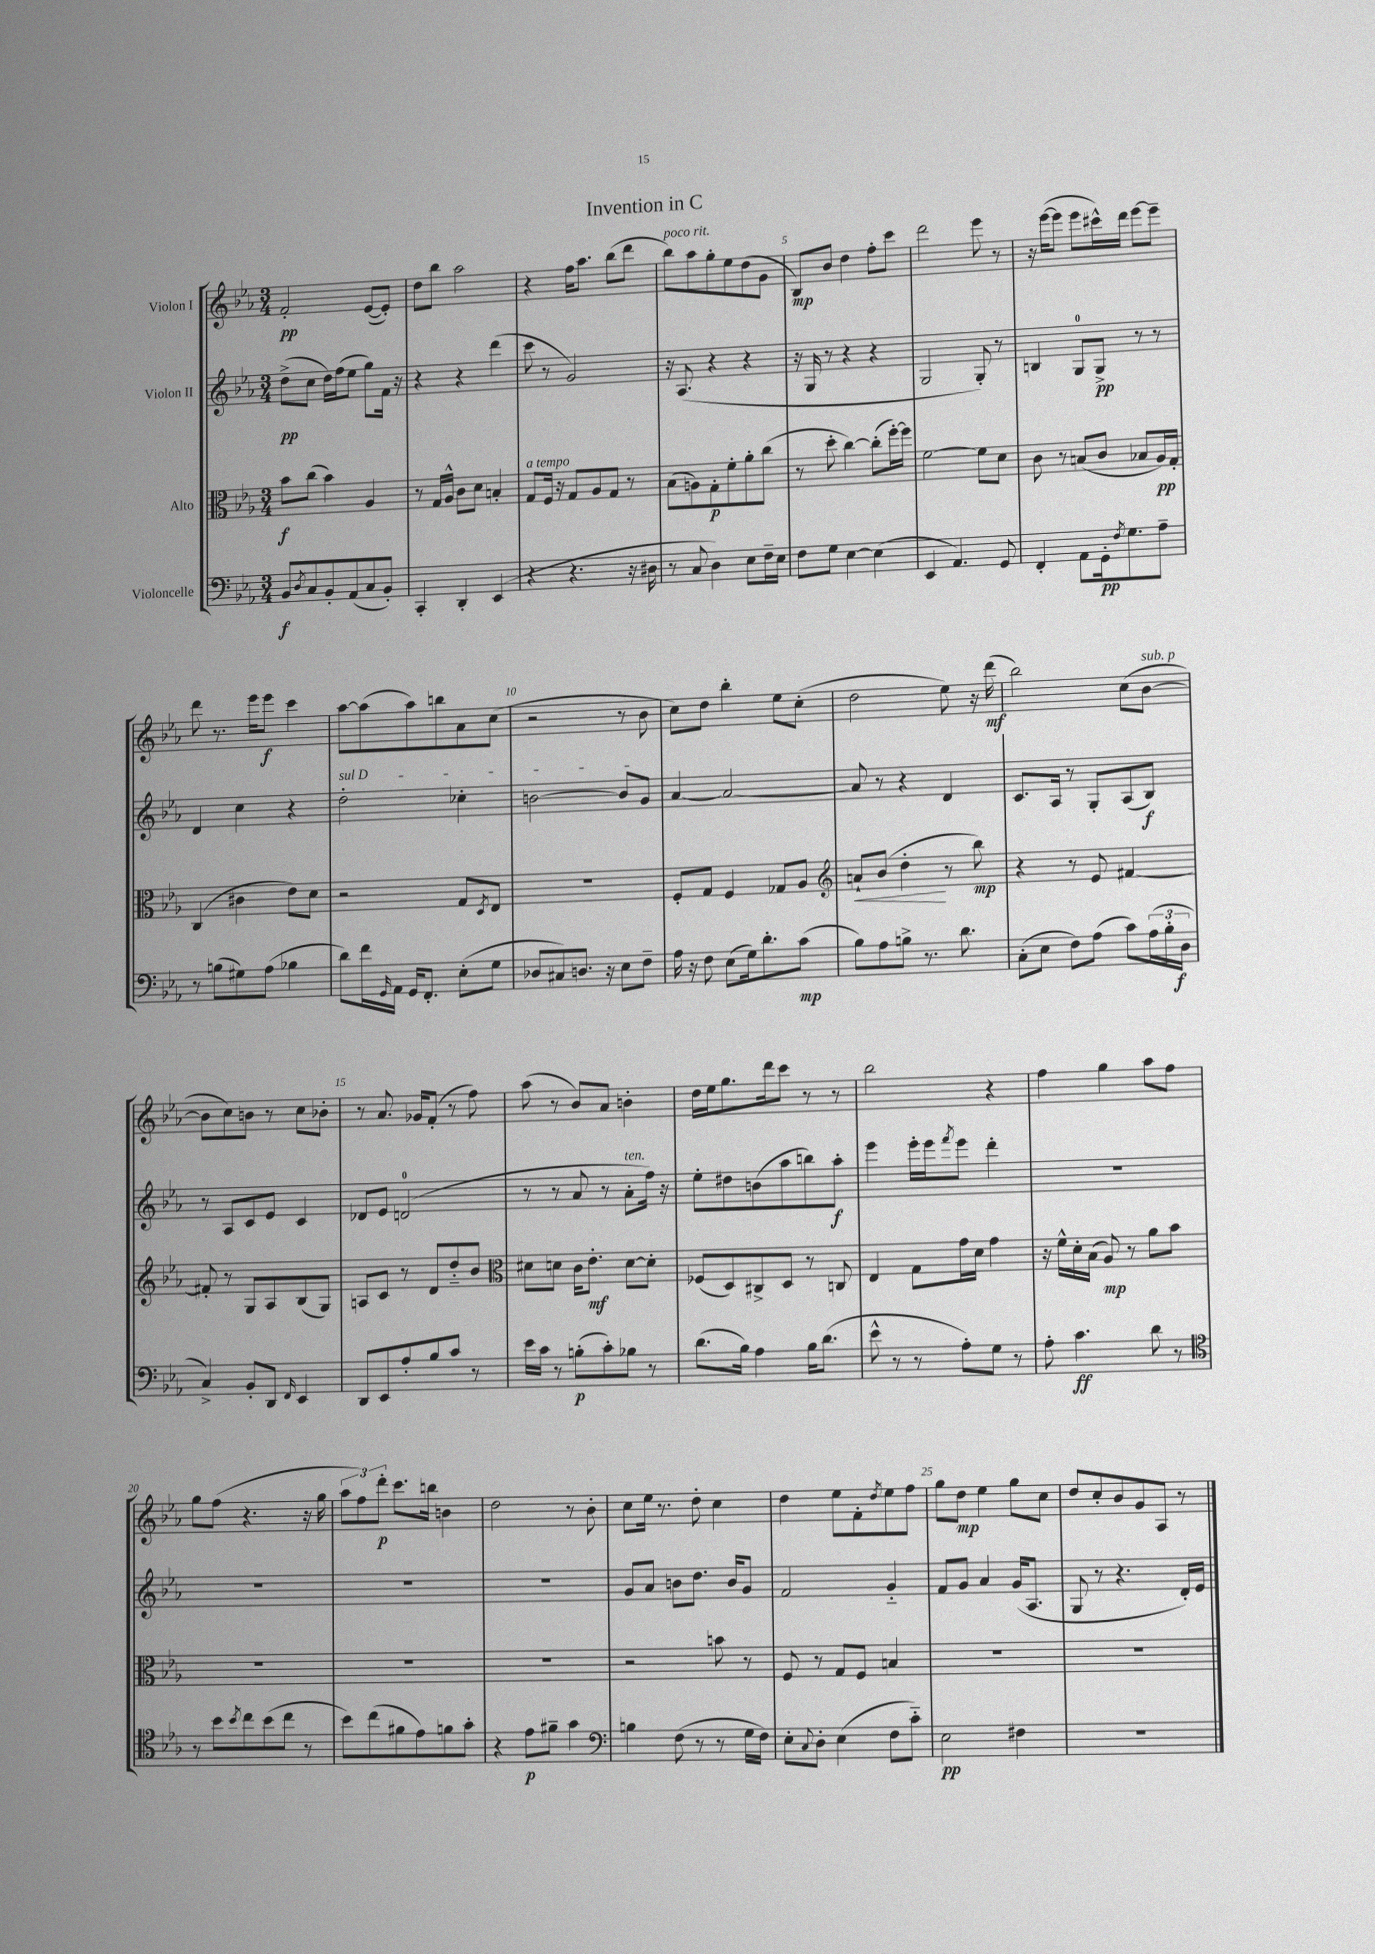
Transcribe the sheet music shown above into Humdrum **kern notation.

**kern	**dynam	**kern	**dynam	**kern	**dynam	**kern	**dynam
*part4	*part4	*part3	*part3	*part2	*part2	*part1	*part1
*staff4	*staff4	*staff3	*staff3	*staff2	*staff2	*staff1	*staff1
*I"Violoncelle	*	*I"Alto	*	*I"Violon II	*	*I"Violon I	*
*clefF4	*	*clefC3	*	*clefG2	*	*clefG2	*
*k[b-e-a-]	*	*k[b-e-a-]	*	*k[b-e-a-]	*	*k[b-e-a-]	*
*M3/4	*	*M3/4	*	*M3/4	*	*M3/4	*
=1	=1	=1	=1	=1	=1	=1	=1
8BB-/L	f	8b-\L	f	(8dd^\L	pp	2f'/	pp
8qD/	.	.	.	.	.	.	.
8C/	.	(8cc\J	.	8cc\J	.	.	.
8BB-'/	.	4b-\)	.	16dd\LL)	.	.	.
.	.	.	.	(16ff\J	.	.	.
(8AA-/	.	.	.	8ee-\J	.	.	.
8C/	.	4A-/	.	8gg\L)	.	([8e-/L	.
8BB-'/J)	.	.	.	16f\Jk	.	8e-'/J])	.
.	.	.	.	16r	.	.	.
=2	=2	=2	=2	=2	=2	=2	=2
4CC'/	.	8r	.	4r	.	8dd\L	.
.	.	16G/LL	.	.	.	8bb-\J	.
.	.	16A-^^/JJ	.	.	.	.	.
4DD'/	.	8c\L	.	4r	.	2aa-\	.
.	.	8d\J	.	.	.	.	.
(4EE-/	.	4Bn'/	.	(4ddd\	.	.	.
=3	=3	=3	=3	=3	=3	=3	=3
!	!	!LO:TX:a:i:t=a tempo	!	!	!	!	!
4r	.	8G/L	.	8ccc\	.	4r	.
.	.	16F/Jk	.	8r	.	.	.
.	.	16r	.	.	.	.	.
4.r	.	8G/L	.	2g/)	.	16ff\KL	.
.	.	.	.	.	.	8.aa-\J	.
.	.	8A-/	.	.	.	.	.
.	.	8G/J	.	.	.	(8bb-\L	.
16r	.	8r	.	.	.	8ddd\J	.
16D#X\	.	.	.	.	.	.	.
=4	=4	=4	=4	=4	=4	=4	=4
!	!	!	!	!	!	!LO:TX:a:i:t=poco rit.	!
8r	.	(8B-\L	.	16r	.	8bb-\L)	.
.	.	.	.	(8.A-/	.	.	.
8C/	.	8An\)	.	.	.	8aa-\	.
4D\)	.	8G'\	p	4r	.	8gg'\	.
.	.	8f'\	.	.	.	8ee-\	.
8E-\L	.	8a-'\	.	4r	.	(8dd\	.
16F~\L	.	(8cc\J	.	.	.	8g\J	.
16E-\JJ	.	.	.	.	.	.	.
=5	=5	=5	=5	=5	=5	=5	=5
8F\L	.	8r	.	16r	.	8B-/L)	mp
.	.	.	.	16G/	.	.	.
8G\J	.	8dd'\	.	8r	.	8b-/J	.
[4E-\	.	[4cc\)	.	4r	.	4dd\	.
(4E-\]	.	(8cc'\L]	.	4r	.	8ff'\L	.
.	.	[16ff'\L)	.	.	.	8ccc\J	.
.	.	16ff\JJ]	.	.	.	.	.
=6	=6	=6	=6	=6	=6	=6	=6
4EE-/	.	[2f\	.	2G/	.	2ddd\	.
4.AA-/)	.	.	.	.	.	.	.
.	.	8f\L]	.	8G'/)	.	8eee-\	.
8GG/	.	8d\J	.	8r	.	8r	.
=7	=7	=7	=7	=7	=7	=7	=7
4FF'/	.	8c\	.	4Bn/	.	16r	.
.	.	.	.	.	.	([16eee-\KL	.
.	.	8r	.	.	.	8eee-\J]	.
8AA-\L	.	(8Bn/L	.	8G/L	.	8eee-\L	.
16GG'\k	pp	8c/J	.	8G^/J	pp	16ccc#X^^\L)	.
8qF/	.	.	.	.	.	.	.
8.G\	.	.	.	.	.	16ddd\JJ	.
.	.	8B-X/L	.	8r	.	[8eee-\L	.
8A-~\J	.	16A-/L)	pp	8r	.	8eee-~\J]	.
.	.	16G'/JJ	.	.	.	.	.
!!LO:LB:g=z
=8	=8	=8	=8	=8	=8	=8	=8
8r	.	(4C/	.	4d/	.	8ddd\	.
(8Bn\L	.	.	.	.	.	8.r	.
8G#X\)	.	4c#X\	.	4cc\	.	.	.
.	.	.	.	.	.	16eee-\KL	.
(8A-\J	.	.	.	.	.	8eee-\J	f
4B-X\	.	8e-\L)	.	4r	.	4ccc\	.
.	.	8d\J	.	.	.	.	.
=9	=9	=9	=9	=9	=9	=9	=9
!	!	!	!	!LO:TX:a:i:t=sul D	!	!	!
8d\L)	.	2r	.	2dd'\	.	[8aa-\L	.
16f\L	.	.	.	.	.	(8aa-\]	.
16qqGG/	.	.	.	.	.	.	.
16AA-\JJ	.	.	.	.	.	.	.
16GG/KL	.	.	.	.	.	8aa-\)	.
8.FF'/J	.	.	.	.	.	.	.
.	.	.	.	.	.	8bbn\	.
(8E-'\L	.	8G/L	.	4cc-X'\	.	8a-\	.
.	.	8qD/	.	.	.	.	.
8G\J	.	8E-/J	.	.	.	(8cc\J	.
=10	=10	=10	=10	=10	=10	=10	=10
8D-X/L	.	2.r	.	[2bn\	.	2r	.
8C#X/)	.	.	.	.	.	.	.
8.Dn/J	.	.	.	.	.	.	.
16r	.	.	.	.	.	.	.
8E-\L	.	.	.	8b/L]	.	8r	.
8F~\J	.	.	.	8g/J	.	8b-\	.
=11	=11	=11	=11	=11	=11	=11	=11
16A-\	.	8F'/L	.	[4a-/	.	8cc\L)	.
16r	.	.	.	.	.	.	.
8F\	.	8G/J	.	.	.	8dd\J	.
(8E-\L	.	4F/	.	2a-/_	.	4bb-'\	.
16G\k)	.	.	.	.	.	.	.
8.d'\	.	.	.	.	.	.	.
.	.	8G-X/L	.	.	.	8ee-\L	.
(8c\J	mp	8A-/J	.	.	.	(8cc'\J	.
=12	=12	=12	=12	=12	=12	=12	=12
*	*	*clefG2	*	*	*	*	*
!	!	!	!LO:HP:b	!	!	!	!
8B-\L)	.	8an`/L	<	8a-/]	.	2dd\	.
8A-\	.	(8b-/J	.	8r	.	.	.
8Bn^\J	.	4dd'\	.	4r	.	.	.
8.r	.	.	.	.	.	.	.
.	.	8r	[	4d/	.	8ee-\)	.
8.d\	.	.	.	.	.	.	.
.	.	8bb-\)	mp	.	.	16r	.
.	.	.	.	.	.	(16ddd\	mf
=13	=13	=13	=13	=13	=13	=13	=13
(8C'\L	.	4r	.	8.c/L	.	2bb-\)	.
8E-\J	.	.	.	.	.	.	.
.	.	.	.	16A-/Jk	.	.	.
8F\L)	.	8r	.	8r	.	.	.
(8A-\J	.	8e-/	.	8G'/L	.	.	.
8c\L)	.	[4f#X/	.	(8A-/	.	(8cc\L	.
!	!	!	!	!	!	!LO:TX:a:i:t=sub. p	!
(24A-\L	.	.	.	8B-/J)	f	[8b-\J	.
24B-'\	.	.	.	.	.	.	.
24D\JJ	f	.	.	.	.	.	.
!!LO:LB:g=z
=14	=14	=14	=14	=14	=14	=14	=14
4C^/)	.	8f#X'/]	.	8r	.	8b-\L]	.
.	.	8r	.	8A-/L	.	8cc\)	.
8BB-'/L	.	8G/L	.	8c/	.	8bn\J	.
8DD/J	.	8A-/	.	8e-/J	.	8r	.
16qqFF/	.	.	.	.	.	.	.
4EE-/	.	(8B-/	.	4c/	.	8cc\L	.
.	.	8G/J)	.	.	.	8b-X'\J	.
=15	=15	=15	=15	=15	=15	=15	=15
8DD/L	.	8An/L	.	8d-X/L	.	8r	.
8EE-/	.	8c/J	.	8e-/J	.	8.a-/	.
8A-'/	.	8r	.	(2dn/	.	.	.
.	.	.	.	.	.	16g-X/KL	.
8B-/	.	8d/L	.	.	.	(8f'/J	.
8c/J	.	8dd/	.	.	.	8r	.
8r	.	8b-/J	.	.	.	8ff\)	.
=16	=16	=16	=16	=16	=16	=16	=16
*	*	*clefC3	*	*	*	*	*
16e-\LL	.	8d#X\L	.	8r	.	(8aa-\	.
16c\JJ	.	.	.	.	.	.	.
8r	.	8dn\J	.	8r	.	8r	.
(8Bn'\L	p	16c\KL	.	8a-/	.	8b-/L)	.
.	.	8.e-'\J	mf	.	.	.	.
8c'\)	.	.	.	8r	.	8a-/J	.
!	!	!	!	!LO:TX:a:i:t=ten.	!	!	!
8B-X\J	.	[8d\L	.	8a-'\L	.	4bn'\	.
8r	.	8d'\J]	.	16ff\Jk)	.	.	.
.	.	.	.	16r	.	.	.
=17	=17	=17	=17	=17	=17	=17	=17
(8.d\L	.	(8F-X/L	.	8ee-'\L	.	16dd\LL	.
.	.	.	.	.	.	16ee-\J	.
.	.	8D/)	.	8dd#X\	.	8.gg\	.
16B-\Jk)	.	.	.	.	.	.	.
4A-\	.	8C#X^/	.	(8bn\	.	.	.
.	.	.	.	.	.	16ddd\k	.
.	.	8D/J	.	8aa-\	.	8ccc\J	.
16B-\KL	.	8r	.	8bbn\)	.	8r	.
(8.d\J	.	.	.	.	.	.	.
.	.	8Cn/	.	8aa-'\J	f	8r	.
=18	=18	=18	=18	=18	=18	=18	=18
8e-^^\	.	4E-/	.	4eee-\	.	2bb-\	.
8r	.	.	.	.	.	.	.
8r	.	8G\L	.	16eee-'\LL	.	.	.
.	.	.	.	16eee-\J	.	.	.
.	.	.	.	8qfff/	.	.	.
8A-'\L)	.	16g\L	.	8eee-\J	.	.	.
.	.	16d\JJ	.	.	.	.	.
8G\J	.	4g\	.	4ddd'\	.	4r	.
8r	.	.	.	.	.	.	.
=19	=19	=19	=19	=19	=19	=19	=19
8A-'\	.	16r	.	2.r	.	4ff\	.
.	.	16f^^\LL	.	.	.	.	.
4.c\	ff	16d'\	.	.	.	.	.
.	.	(16B-\JJ	.	.	.	.	.
.	.	8A-/)	mp	.	.	4gg\	.
.	.	8r	.	.	.	.	.
8d\	.	8a-\L	.	.	.	8aa-\L	.
8r	.	8b-\J	.	.	.	8ff\J	.
!!LO:LB:g=z
=20	=20	=20	=20	=20	=20	=20	=20
*clefC4	*	*	*	*	*	*	*
8r	.	2.r	.	2.r	.	8gg\L	.
8b-\L	.	.	.	.	.	(8ff\J	.
8qb-/	.	.	.	.	.	.	.
8cc\	.	.	.	.	.	4.r	.
(8b-\	.	.	.	.	.	.	.
8cc\J	.	.	.	.	.	.	.
8r	.	.	.	.	.	16r	.
.	.	.	.	.	.	16gg\	.
=21	=21	=21	=21	=21	=21	=21	=21
8b-\L)	.	2.r	.	2.r	.	12aa-\L	.
.	.	.	.	.	.	12ff\)	.
(8cc\	.	.	.	.	.	.	.
.	.	.	.	.	.	12ddd'\J	p
8f#X\	.	.	.	.	.	8.ccc\L	.
8e-\)	.	.	.	.	.	.	.
.	.	.	.	.	.	16bbn\Jk	.
8fn\	.	.	.	.	.	4bn\	.
8g'\J	.	.	.	.	.	.	.
=22	=22	=22	=22	=22	=22	=22	=22
4r	.	2.r	.	2.r	.	2dd\	.
8e-\L	p	.	.	.	.	.	.
8f#X~\J	.	.	.	.	.	.	.
4g\	.	.	.	.	.	8r	.
.	.	.	.	.	.	8b-'\	.
=23	=23	=23	=23	=23	=23	=23	=23
*clefF4	*	*	*	*	*	*	*
4Bn\	.	2r	.	8g/L	.	8cc\L	.
.	.	.	.	8a-/J	.	16ee-\Jk	.
.	.	.	.	.	.	8.r	.
(8F\	.	.	.	8bn\L	.	.	.
8r	.	.	.	8.dd\J	.	8dd'\	.
8r	.	8bn\	.	.	.	4cc\	.
.	.	.	.	16b/KL	.	.	.
16G\LL	.	8r	.	8g/J	.	.	.
16F\JJ)	.	.	.	.	.	.	.
=24	=24	=24	=24	=24	=24	=24	=24
8E-'\L	.	8F/	.	2f/	.	4dd\	.
8qqC/	.	.	.	.	.	.	.
8D'\J	.	8r	.	.	.	.	.
(4E-\	.	8G/L	.	.	.	8ee-\L	.
.	.	8F/J	.	.	.	8f'\	.
.	.	.	.	.	.	8qdd/	.
8F\L	.	4Bn/	.	4g/	.	8ee-\	.
8c\J)	.	.	.	.	.	8ff\J	.
=25	=25	=25	=25	=25	=25	=25	=25
2E-\	pp	2.r	.	8f/L	.	8gg\L	.
.	.	.	.	8g/J	.	8dd\J	mp
.	.	.	.	4a-/	.	4ee-\	.
4F#X\	.	.	.	(16g/KL	.	8gg\L	.
.	.	.	.	8.A-/J	.	.	.
.	.	.	.	.	.	8cc\J	.
=26	=26	=26	=26	=26	=26	=26	=26
2.r	.	2.r	.	8G/	.	8dd/L	.
.	.	.	.	8r	.	8cc'/	.
.	.	.	.	4.r	.	8b-/	.
.	.	.	.	.	.	8g/	.
.	.	.	.	.	.	8A-/J	.
.	.	.	.	16d'/LL)	.	8r	.
.	.	.	.	16e-/JJ	.	.	.
==	==	==	==	==	==	==	==
*-	*-	*-	*-	*-	*-	*-	*-
